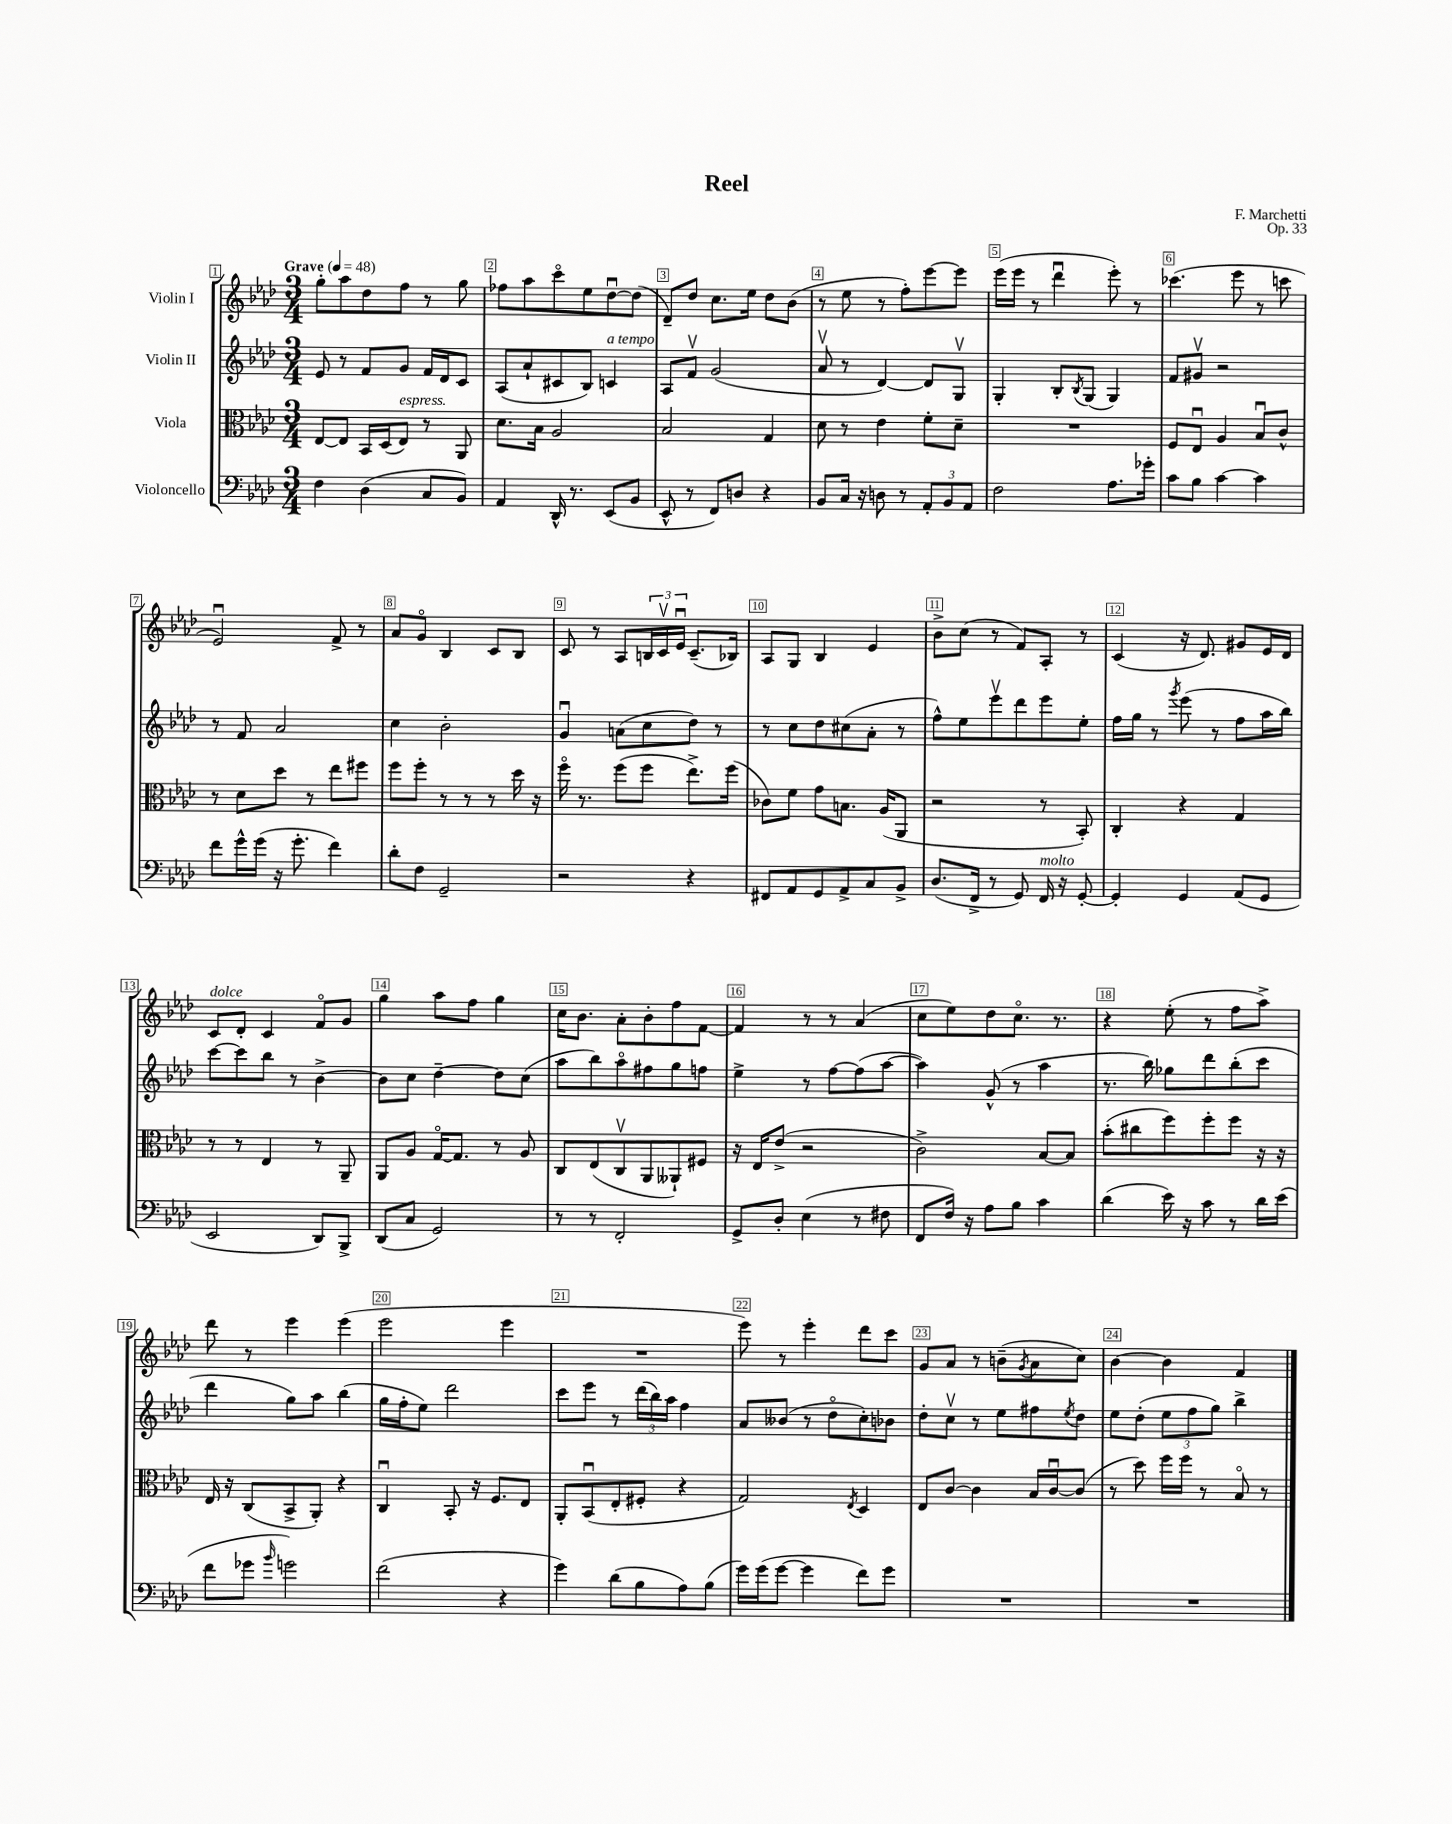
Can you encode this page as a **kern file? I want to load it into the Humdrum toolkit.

**kern	**kern	**kern	**kern
*part4	*part3	*part2	*part1
*staff4	*staff3	*staff2	*staff1
*I"Violoncello	*I"Viola	*I"Violin II	*I"Violin I
*clefF4	*clefC3	*clefG2	*clefG2
*k[b-e-a-d-]	*k[b-e-a-d-]	*k[b-e-a-d-]	*k[b-e-a-d-]
*M3/4	*M3/4	*M3/4	*M3/4
*MM48	*MM48	*MM48	*MM48
=1	=1	=1	=1
!	!	!	!LO:TX:a:B:t=Grave
4F\	[8E-/L	8e-/	8gg'\L
.	8E-/J]	8r	8aa-\
(4D-\	16BB-/LL	8f/L	8dd-\
.	(16D-/J	.	.
!	!LO:TX:a:i:t=espress.	!	!
.	8E-/J)	8g/J	8ff\J
8C/L	8r	16f/LL	8r
.	.	16d-/J	.
8BB-/J)	8AA-/	8c/J	8gg\
=2	=2	=2	=2
4AA-/	8.d-\L	(8A-/L	8ff-X\L
.	.	8a-`/	8aa-\
.	16B-\Jk	.	.
16DD-^^/	2A-/	8c#X/	8ccc\
8.r	.	.	.
.	.	8B-/J)	8ee-\
!	!	!LO:TX:a:i:t=a tempo	!
(8EE-/L	.	4cn/	[8dd-u\
8BB-/J	.	.	(8dd-\J]
=3	=3	=3	=3
8EE-^^/	2B-/	8A-/L	8d-~/L)
8r	.	8fv/J	8dd-/J
8FF/L)	.	(2g/	8.cc\L
8Dn/J	.	.	.
.	.	.	16ee-\Jk
4r	4G/	.	8dd-\L
.	.	.	(8b-\J
=4	=4	=4	=4
8BB-/L	8d-\	8a-v/	8r
16C/Jk	8r	8r	8ee-\
16r	.	.	.
8Dn\	4e-\	[4d-/)	8r
8r	.	.	8ff'\L)
12AA-'/L	8f'\L	8d-/L]	[8eee-\
12BB-/	.	.	.
.	8d-~\J	8Gv/J	8eee-\J]
12AA-/J	.	.	.
=5	=5	=5	=5
2F\	2.r	4G'/	(16eee-\LL
.	.	.	16eee-\JJ
.	.	.	8r
.	.	8B-'/L	4ddd-u\
.	.	8qB-/	.
.	.	(8G/J	.
8.A-\L	.	4G/)	8eee-'\)
.	.	.	8r
16g-X'\Jk	.	.	.
=6	=6	=6	=6
8c\L	8F/L	8f/L	(4.ccc-X\
8B-\J	8E-u/J	8g#Xv/J	.
[4c\	4A-/	2r	.
.	.	.	8eee-\
4c\]	8B-u/L	.	8r
.	8c^^/J	.	8cccn\
!!LO:LB:g=z
=7	=7	=7	=7
8f\L	8r	8r	2e-u/)
16g^^\L	8d-\L	8f/	.
(16g\JJ	.	.	.
16r	8dd-\J	2a-/	.
8.g'\	.	.	.
.	8r	.	.
4f\)	8ee-\L	.	8f^/
.	8ff#X\J	.	8r
=8	=8	=8	=8
8d-'\L	8ff\L	4cc\	8a-/L
8F\J	8ff'\J	.	8g/J
2GG~/	8r	2b-'\	4B-/
.	8r	.	.
.	8r	.	8c/L
.	16dd-\	.	8B-/J
.	16r	.	.
=9	=9	=9	=9
2r	16ff\	4gu/	8c/
.	8.r	.	.
.	.	.	8r
.	(8ff\L	(8an\L	8A-/L
.	8ff\J	8cc\	24Bn/L
.	.	.	24cv/
.	.	.	24e-u/JJ
4r	8.ee-^\L)	8dd-\J)	(8.c~/L
.	.	8r	.
.	(16ff\Jk	.	16B-X/Jk)
=10	=10	=10	=10
8FF#X/L	8c-X\L)	8r	8A-/L
8AA-/	8f\J	8cc\L	8G/J
8GG/	8g\L	8dd-\	4B-/
8AA-^/	8.Bn\J	(8cc#X\	.
8C/	.	8a-'\J	4e-/
.	(16A-/KL	.	.
8BB-^/J	8AA-/J	8r	.
=11	=11	=11	=11
(8.D-/L	2r	8ff^^\L)	8b-^\L
.	.	8ee-\	(8cc\J
16FF^/Jk	.	.	.
8r	.	8eee-v\	8r
8GG/)	.	8ddd-\	8f/L)
!LO:TX:a:i:t=molto	!	!	!
16FF/	8r	8eee-\	8A-'/J
16r	.	.	.
[8GG'/	8BB-'/)	8ee-'\J	8r
=12	=12	=12	=12
4GG'/]	4C'/	16ff\LL	(4c/
.	.	16gg\JJ	.
.	.	8r	.
.	.	8qggg/	.
4GG/	4r	(8eee-\	16r
.	.	.	8.d-/)
.	.	8r	.
(8AA-/L	4G/	8ff\L	8g#X/L
8GG/J	.	16aa-\L	16e-/L
.	.	16bb-\JJ)	16d-/JJ
!!LO:LB:g=z
=13	=13	=13	=13
!	!	!	!LO:TX:a:i:t=dolce
2EE-/	8r	[8ccc\L	8c/L
.	8r	8ccc\]	8d-'/J
.	4E-/	8bb-\J	4c/
.	.	8r	.
8DD-/L)	8r	[4b-^\	8f/L
8BBB-^/J	8AA-~/	.	8g/J
=14	=14	=14	=14
(8DD-/L	8AA-/L	8b-\L]	4gg\
8C/J	8A-/J	8cc\J	.
2GG/)	[16G/KL	[4dd-~\	8aa-\L
.	8.G/J]	.	.
.	.	.	8ff\J
.	8r	8dd-\L]	4gg\
.	8A-/	(8cc\J	.
=15	=15	=15	=15
8r	8C/L	8aa-\L	16cc\KL
.	.	.	8.b-\J
8r	(8E-/	8bb-\)	.
2FF'/	8Cv/	8aa-\	8a-'\L
.	8AA-/	8ff#X\	8b-'\
.	8AA--X`/)	8gg\	8ff\
.	8F#X/J	8ffn\J	[8f\J
=16	=16	=16	=16
8GG^/L	16r	4ee-^\	4f/]
.	16E-/KL	.	.
8D-'/J	(8e-^/J	.	.
(4E-\	2r	8r	8r
.	.	[8ff\L	8r
8r	.	(8ff\]	(4a-/
8F#X\	.	[8aa-\J	.
=17	=17	=17	=17
8FF/L	2c^\)	4aa-\])	8cc\L
16F/Jk)	.	.	8ee-\)
16r	.	.	.
8A-\L	.	(8g^^/	8dd-\
8B-\J	.	8r	8.cc\J
4c\	[8B-/L	4aa-\	.
.	.	.	8.r
.	8B-/J]	.	.
=18	=18	=18	=18
(4d-\	(8b-'\L	8.r	4r
.	8cc#X\	.	.
.	.	16bb-\)	.
16e-\)	8ff\)	8gg-X\L	(8ee-'\
16r	.	.	.
8c\	8ff'\	8ddd-\	8r
8r	8ff\J	(8bb-'\	8ff\L
16d-\LL	16r	8ccc\J	8aa-^\J)
(16e-\JJ	16r	.	.
!!LO:LB:g=z
=19	=19	=19	=19
8f\L	16E-/	4ddd-\	8ddd-\
.	16r	.	.
8g-X\J	(8C/L	.	8r
16qqb-/	.	.	.
2gn\)	8BB-^/	8gg\L)	4eee-\
.	8AA-'/J)	8aa-\J	.
.	4r	(4bb-\	(4eee-\
=20	=20	=20	=20
(2f\	4Cu/	16gg\LL	2eee-\
.	.	16ff'\J	.
.	.	8ee-\J)	.
.	8BB-'/	2ddd-\	.
.	16r	.	.
.	8.F/L	.	.
4r	.	.	4eee-\
.	8E-/J	.	.
=21	=21	=21	=21
4g\)	8AA-'/L	8ccc\L	2.r
.	(8BB-u/	8eee-\J	.
(8d-\L	8E-'/	8r	.
8B-\	8F#X'/J	(24ddd-\LL	.
.	.	24bb-\)	.
.	.	24aa-\JJ	.
8A-\)	4r	4ff\	.
(8B-\J	.	.	.
=22	=22	=22	=22
16g\LL)	2G/)	8a-/L	8eee-\)
(16g\J	.	.	.
[8g\J	.	(8b--X/J	8r
4g\]	.	8r	4eee-'\
.	.	8dd-\L	.
.	8qE-/	.	.
8f\L)	4D-/	8cc'\)	8ddd-\L
8g\J	.	8b-X\J	8ccc\J
=23	=23	=23	=23
2.r	8E-/L	8dd-'\L	8g/L
.	[8c/J	8ccv\J	8a-/J
.	4c\]	8r	8r
.	.	8ee-\L	(8bn~\L
.	.	.	8qg/
.	16B-/LL	8ff#X\	8a-\
.	[16cu/J	.	.
.	.	8qee-/	.
.	(8c/J]	8dd-\J	8cc\J)
=24	=24	=24	=24
2.r	8r	8ee-\L	[4b-\
.	8dd-\)	(8dd-'\J	.
.	16ff\LL	12ee-\L	4b-\]
.	16ff\JJ	.	.
.	.	12ff\	.
.	8r	.	.
.	.	12gg\J)	.
.	8B-/	4bb-^\	4f/
.	8r	.	.
==	==	==	==
*-	*-	*-	*-
